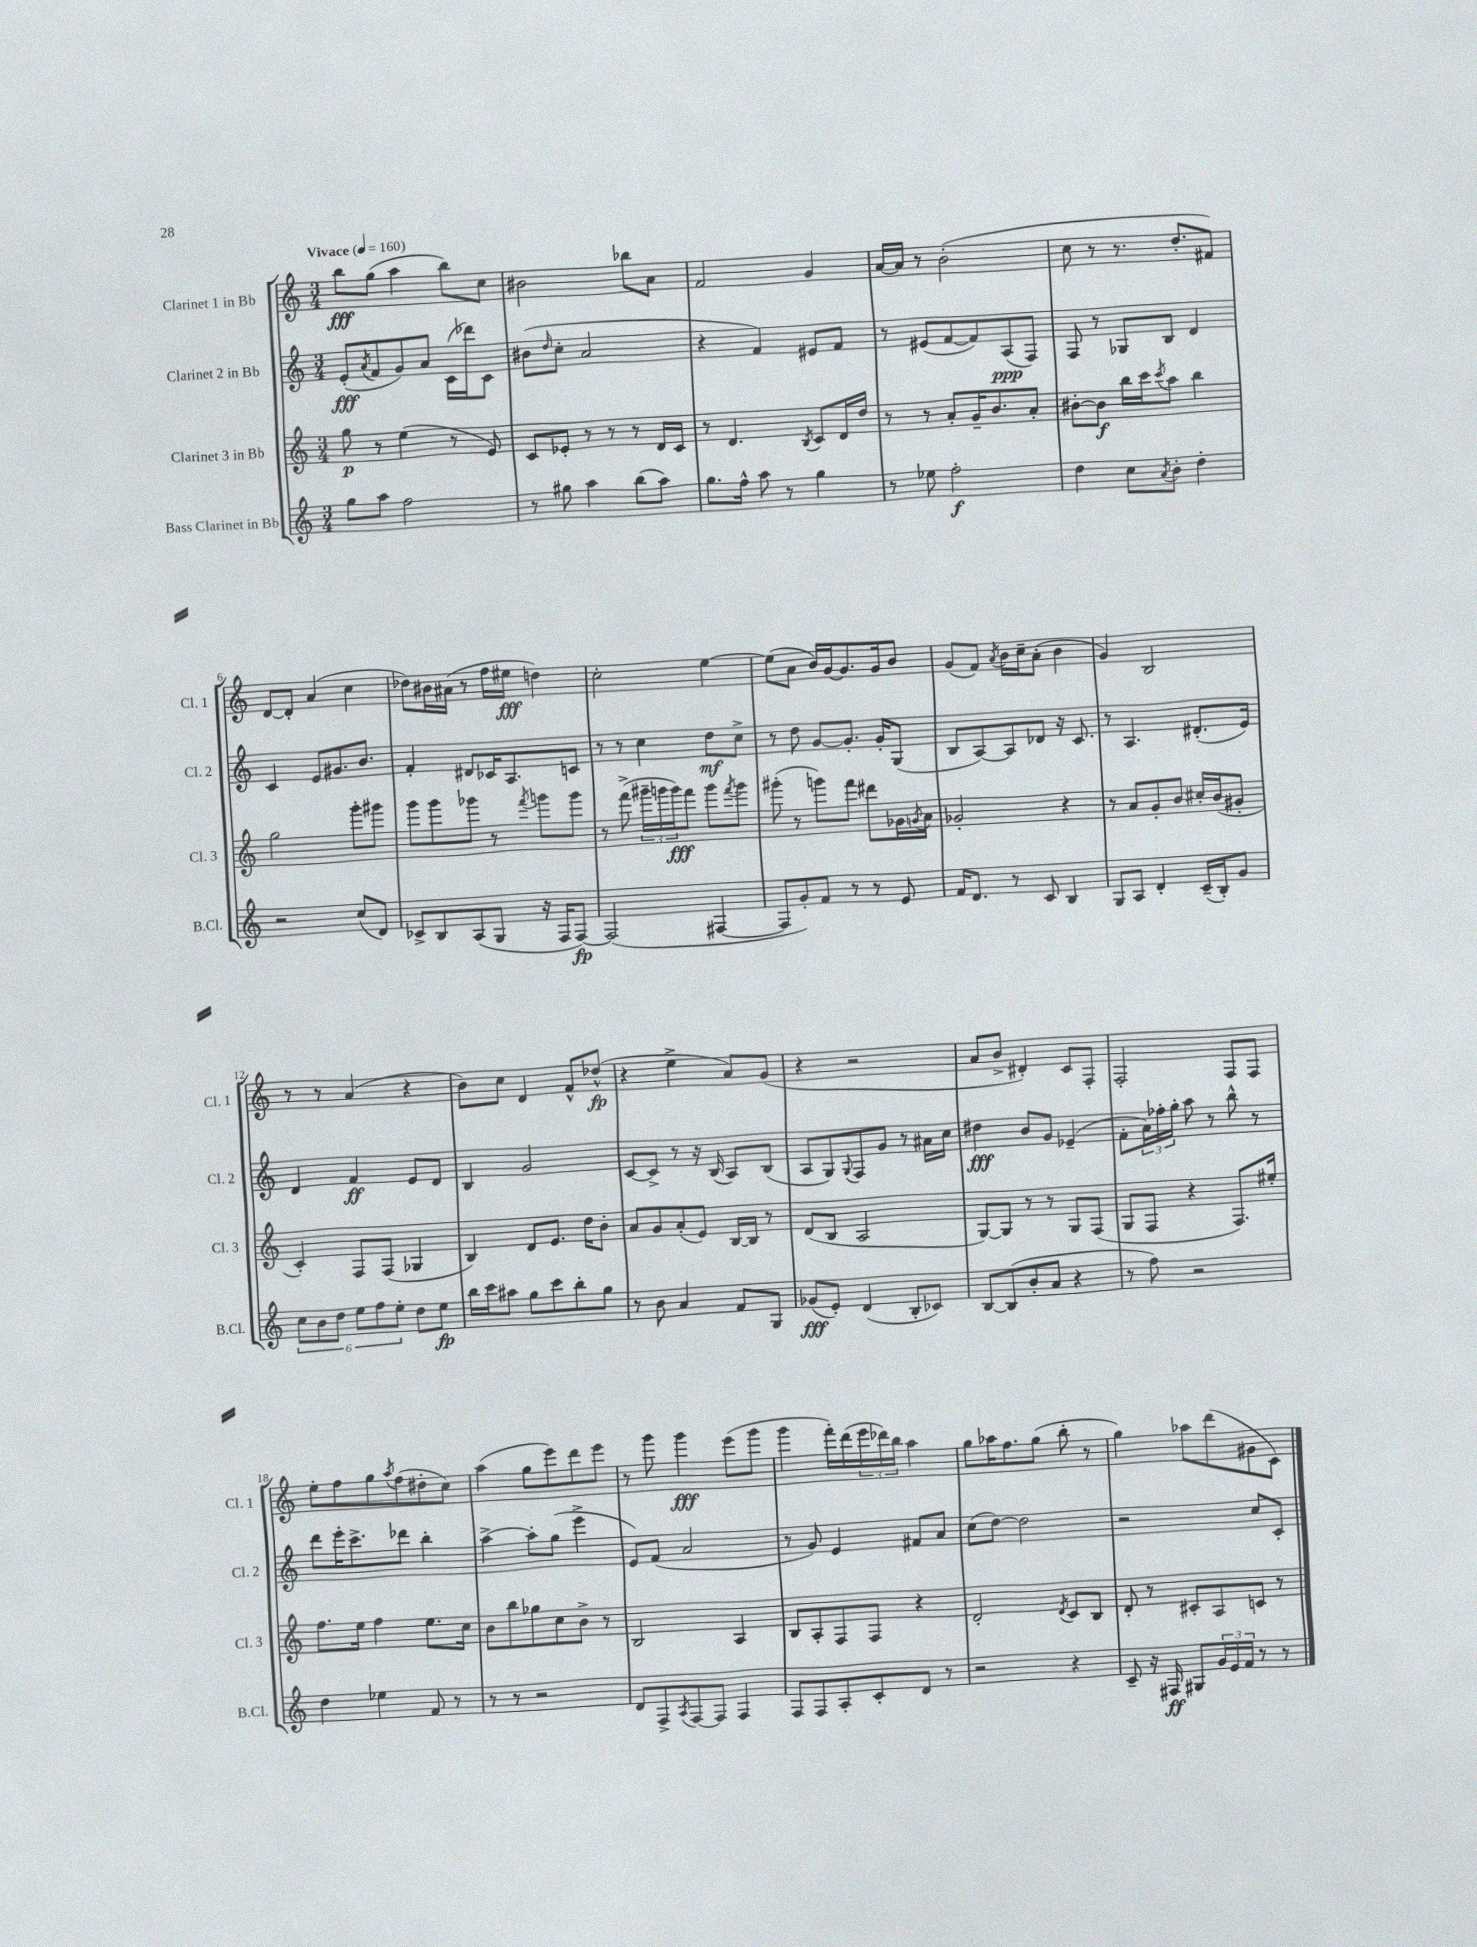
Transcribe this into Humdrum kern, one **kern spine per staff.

**kern	**kern	**kern	**kern
*staff4	*staff3	*staff2	*staff1
*clefG2	*clefG2	*clefG2	*clefG2
*k[]	*k[]	*k[]	*k[]
*M3/4	*M3/4	*M3/4	*M3/4
*MM160	*MM160	*MM160	*MM160
8gg\L	8gg\	(8e'/L	8bb\L
.	.	8qa/	.
8aa\J	8r	8f/	(8gg\J
2ff\	(4ee\	8g/)	4aa\
.	.	8a/J	.
.	8r	(16c\LL	8bb\L)
.	.	16ddd-\J)	.
.	8e/)	8c\J	8cc\J
=	=	=	=
8r	8c/L	(8b#\L	2b#\
.	.	16qqdd/	.
8gg#\	8e-'/J	8cc'\J	.
4aa\	8r	2a/	.
.	8r	.	.
(8bb\L	8r	.	8bb-\L
8aa\J)	16d/LL	.	8a\J
.	16c/JJ	.	.
=	=	=	=
8.gg\L	8r	4r	2f/
.	4.d/	.	.
16ff^^\Jk	.	.	.
8aa\	.	4f/)	.
8r	.	.	.
.	8qB/	.	.
4gg\	8c/L	8e#/L	4g/
.	16d/L	8f/J	.
.	16dd/JJ	.	.
=	=	=	=
8r	8r	8r	[16a/LL
.	.	.	16a/]JJ
8ee-\	8r	(8e#/L	8r
2ff'\	8a'/L	[8f/	(2b'\
.	16g~/K	8f/])	.
.	8.b/	.	.
.	.	(8A/	.
.	8a'/J	8F/J)	.
=	=	=	=
4dd\	[8b#'\L	8F/	8cc\
.	8b#\]J	8r	8r
8cc\L	16bb\LL	8G-/L	8.r
.	16ccc\J	.	.
8qa/	8qccc/	.	.
8b'\J	8aa\J	8B/J	.
.	.	.	8.dd'/L
4dd'\	4bb\	4d/	.
.	.	.	8f#/J)
=	=	=	=
2r	2gg\	4c/	[8d/L
.	.	.	8d'/]J
.	.	8e/L	(4a/
.	.	8.g#/	.
(8cc/L	8ggg'\L	.	4cc\
.	.	8.b/J	.
8d/J)	8ggg#\J	.	.
=	=	=	=
8c-^/L	8ggg\L	4f'/	8dd-\L)
8B/	8ggg\	.	16b#\L
.	.	.	(16a#\JJ
(8A/	8ggg-\J	8d#/L	8r
8G/J	8r	16c-/K	16ff\LL
.	.	8.A/	16ee#\JJ
.	8qfff/	.	.
16r	8ggg\L	.	4dd\)
16F/LK	.	.	.
[8F/J)	8ggg\J	8c/J	.
=	=	=	=
(2F/]	8r	8r	2cc'\
.	(8fff^\	8r	.
.	24ggg#~\LL	4cc\	.
.	24ggg\	.	.
.	24ggg\J)	.	.
.	8fff\J	.	.
[4F#/	8ggg\L	8dd\L	[4ee\
.	8qfff/	.	.
.	8ggg\J	8cc^\J	.
=	=	=	=
8F#/]L	(8ggg#'\	8r	(8ee\]L
8g'/)	8r	8dd\	8a\J
8f/J	8ggg\L)	[8g/L	16b/LL)
.	.	.	[16g/J
8r	8fff\J	8.g'/]J	8.g/]
8r	8ddd#\L	.	.
.	.	16g'/LK	16g/k
8e/	16g-\L	(8G/J	8b/J
.	8qg/	.	.
.	16a\JJ	.	.
=	=	=	=
16f/LK	2g-'/	8B/L	(8g/L
8.d/J	.	.	.
.	.	[8A/)	8f/J)
.	.	.	8qa/
8r	.	8A/]	16b\LL
.	.	.	16cc~\J
8c/	.	8d-/J	(8a'\J
4B/	4r	16r	4b\
.	.	8.c/	.
=	=	=	=
8G/L	8r	8r	4g/)
8A/J	8a/L	4.A/	.
4d'/	8g'/	.	2B/
.	8b/J	.	.
(16c~/LL	16cc#'/LL	(8.d#'/L	.
16B'/J)	(16b/J	.	.
8g/J	8g#'/J	.	.
.	.	16e/Jk)	.
=	=	=	=
12cc\L	4c'/)	4d/	8r
12b\	.	.	.
.	.	.	8r
12dd\J	.	.	.
12ee\L	8F/L	4f/	(4a/
12ff\	.	.	.
.	(8F/J	.	.
12ee'\J	.	.	.
8dd\L	4G-/	8e/L	4r
8ee\J	.	8d/J	.
=	=	=	=
16bb\LL	4B/)	4B/	8b\L)
16ccc\J	.	.	.
8aa#\J	.	.	8cc\J
8gg\L	8d/L	2g/	4d/
8ccc\	8.e/J	.	.
8bb'\	.	.	8f^^/L
.	16dd\LK	.	.
8gg\J	8b'\J	.	(8dd-^^/J
=	=	=	=
8r	8a/L	[8c/L	4r
8b\	8g/	8c^/]J	.
4a/	(8a'/	8r	4ee^\
.	8e/J)	16r	.
.	.	(16B/	.
8f/L	[16B/LL	8A/L)	8a/L)
.	16B/]JJ	.	.
8G/J	8r	(8B/J	(8g/J
=	=	=	=
(8g-/L	(8d/L	8A/L	4r
8e'/J)	8B/J	8G/)	.
.	.	8qqG/	.
(4d/	2A/	8F/	2r
.	.	8g/J	.
8B'/L	.	8r	.
8c-/J)	.	16a#\LL	.
.	.	16cc\JJ	.
=	=	=	=
[8B/L	[8G/L)	4dd#\	8a/L
(8B/]	8G/]J	.	8b^/J
8b'/	8r	8b/L	4d#'/)
8a/J	8r	8g/J	.
4r	8G/L	(4e-~/	8c/L
.	(8F/J	.	8F'/J
=	=	=	=
8r	8G/L	8f'\L	2F'/
8ff\)	8F/J	24a\L)	.
.	.	24ff-'\	.
.	.	24gg'\JJ	.
2r	4r	8aa\	.
.	.	8r	.
.	8.F/L)	8bb^^\	8F/L
.	.	8r	8F/J
.	16ee#'/Jk	.	.
=	=	=	=
4dd\	8.ff\L	8ddd\L	8ee'\L
.	.	16eee'\K	8ff\
.	16ee\Jk	8.ccc^\	.
4ee-\	4ff\	.	8gg\
.	.	.	8qaa/
.	.	8ddd-\J	(8ff\
8f/	8.ee\L	4bb'\	8dd#'\
8r	.	.	8cc\J)
.	16cc\Jk	.	.
=	=	=	=
8r	8b\L	[4aa^\	(4aa\
8r	8bb\	.	.
2r	8gg-\	8aa'\]L	8gg\L
.	8cc\	(8gg\J	8eee\)
.	8b^\J	4eee^\	8ddd\
.	8r	.	8eee\J
=	=	=	=
8d/L	2B/	8e/L)	8r
8F^/	.	(8f/J	8ggg\
8qA/	.	.	.
[8F/	.	2a/	4ggg\
8F/]J	.	.	.
4F/	4A/	.	(8eee\L
.	.	.	8ggg\J
=	=	=	=
8F/L	8B/L	8r	4ggg\
8F/	8A'/	8g/)	.
8A'/	8F/	4e/	16fff'\LL)
.	.	.	(16ddd\
8c'/	8F/J	.	24eee\
.	.	.	24ddd-\)
.	.	.	24bb\JJ
8d/J	4r	8f#/L	4aa\
8r	.	8a/J	.
=	=	=	=
2r	2d'/	(8cc\L	8gg\L
.	.	[8dd\J)	16aa-\K
.	.	.	8.ff\
.	.	2dd\]	.
.	.	.	(8gg\J
.	8qd/	.	.
4r	8c/L	.	8bb'\
.	8B/J	.	8r
=	=	=	=
8c~/	8d'/	2r	4gg\)
16r	8r	.	.
16F#/	.	.	.
8G#/L	8c#'/L	.	8aa-\L
24g/L	8A/	.	(8ddd\
24e/	.	.	.
24f/JJ	.	.	.
8r	8c/J	8cc/L	8g#\
8r	8r	8c'/J	8c\J)
==	==	==	==
*-	*-	*-	*-
